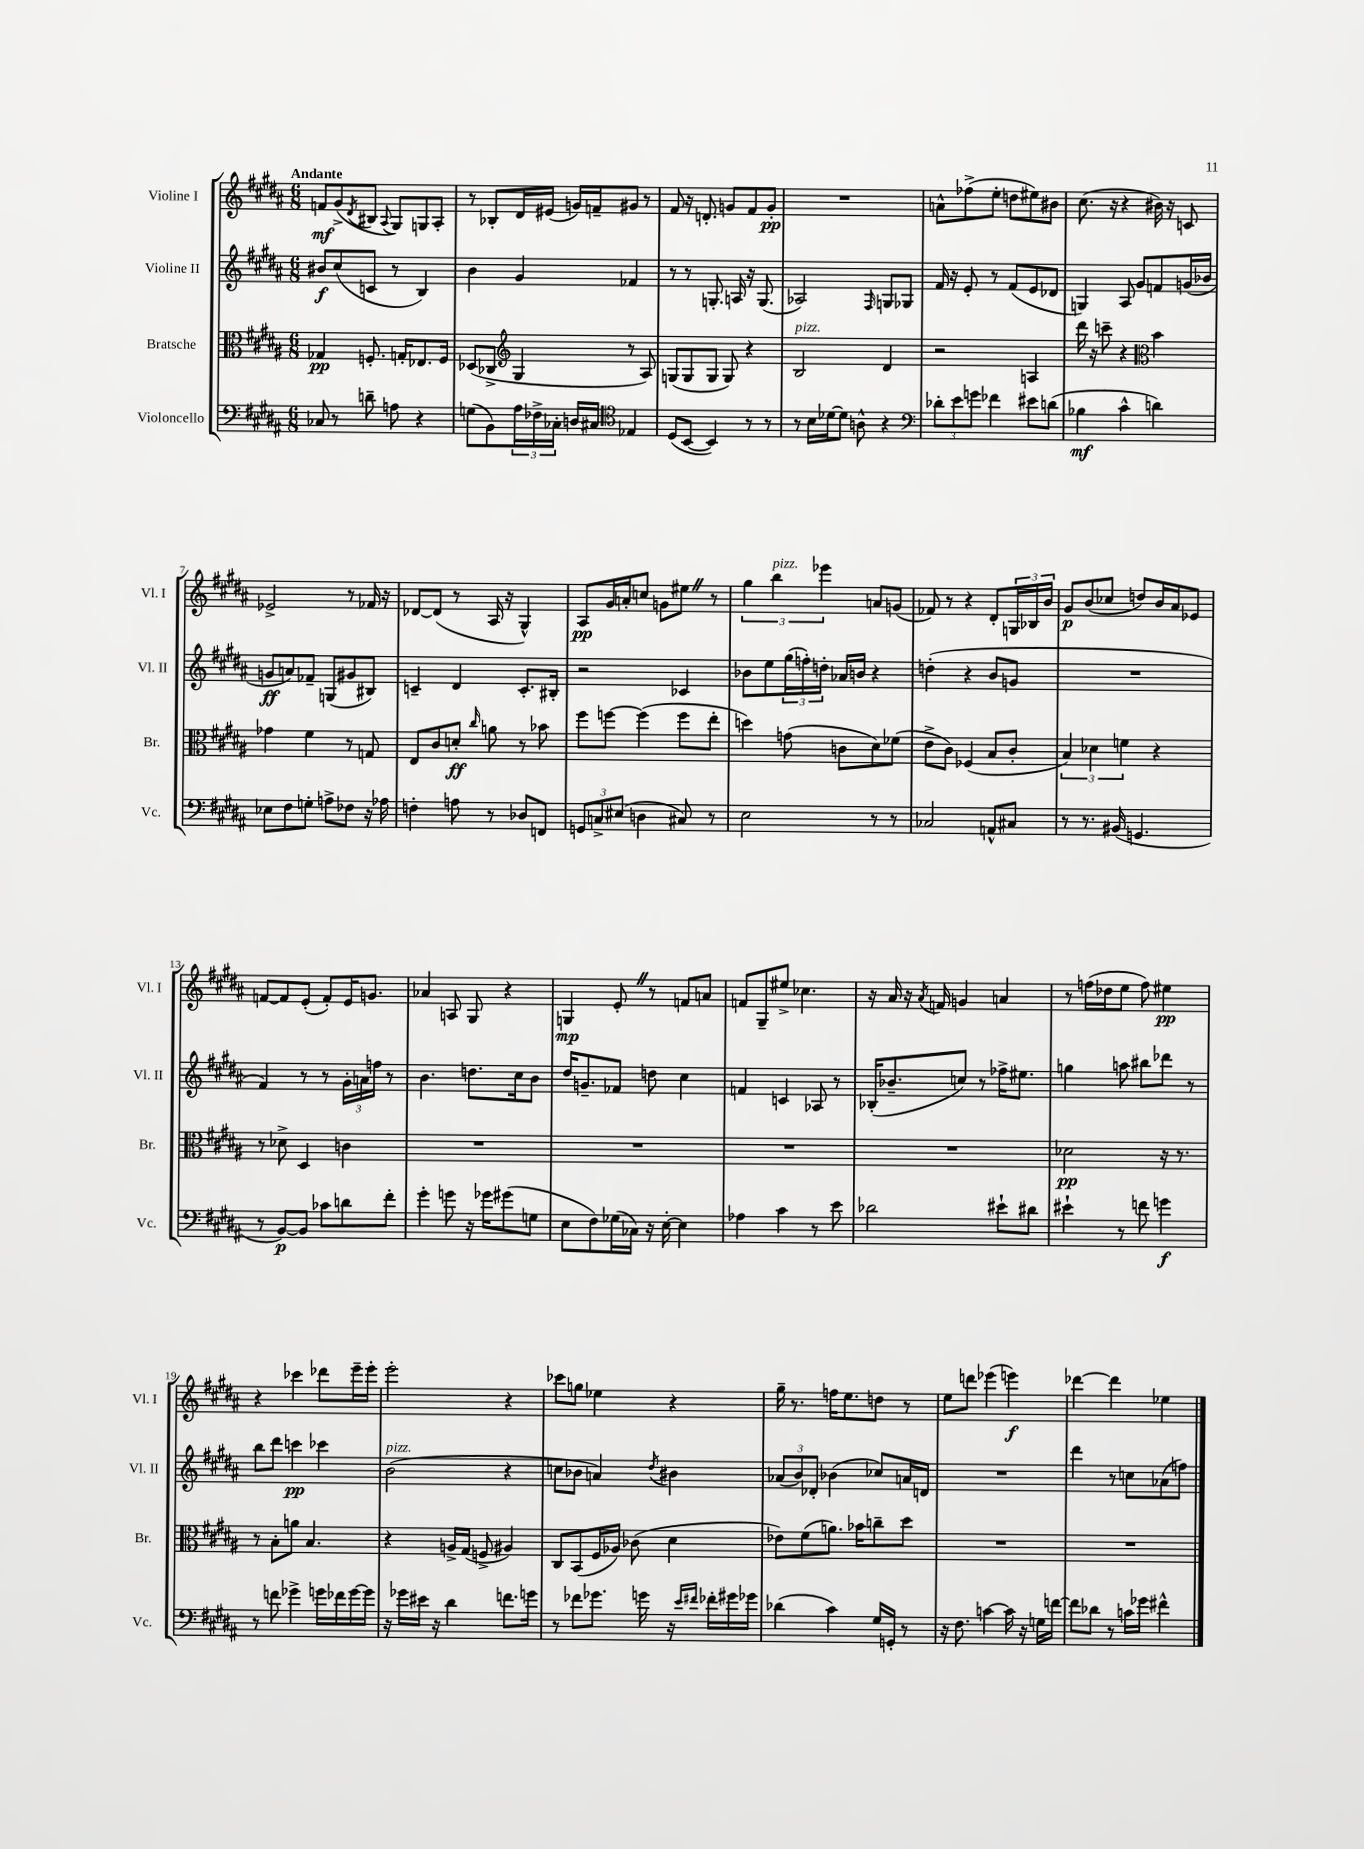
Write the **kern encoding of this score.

**kern	**kern	**kern	**kern
*staff4	*staff3	*staff2	*staff1
*clefF4	*clefC3	*clefG2	*clefG2
*k[f#c#g#d#a#]	*k[f#c#g#d#a#]	*k[f#c#g#d#a#]	*k[f#c#g#d#a#]
*M6/8	*M6/8	*M6/8	*M6/8
8C-/	4G-/	8b#/L	8f/L
8r	.	(8cc#/	(8g#^/
.	.	.	8qd#/
8d~\	8.F'/	8c/J	8B#/J
.	.	.	8qqA#/
8A\	.	8r	8G#/L)
.	16G'/LK	.	.
4r	8.E-/	4B/)	8G/
.	.	.	8A#'/J
.	16F/Jk	.	.
=	=	=	=
(8G\L	(8D-/L	4b\	8r
8BB\)	8C-^/J	.	8B-'/L
*	*clefG2	*	*
24A#\L	4G#/	4g#/	16d#/L
24F-^\	.	.	.
.	.	.	(16e#/JJ
24C-'\JJ	.	.	.
16D/LL	.	.	16g/LL)
16C#/JJ	.	.	16f~/J
*clefC4	*	*	*
4E-/	8r	4f-/	8g#/J
.	8A#/)	.	8r
=	=	=	=
(8D#/L	(8G/L	8r	8f#/
[8BB/J	8G/	8r	16r
.	.	.	8.d'/
4BB/])	8G/J	8.G'/	.
.	8G/)	.	8g/L
.	.	16A/	.
8r	4r	16r	8f#/
.	.	(8.G/	.
8r	.	.	8g'/J
=	=	=	=
8r	2B/	2A-/)	2.r
16B\LL	.	.	.
[16d-\J	.	.	.
8d-\]J	.	.	.
8A^^\	.	.	.
.	.	16qqF#/	.
4r	4d#/	8G/L	.
.	.	8G-/J	.
=	=	=	=
*clefF4	*	*	*
12d-'\L	2r	16f#/	8a^^\L
.	.	16r	.
12e\	.	.	.
.	.	8e'/	(8ff-^\
12g\J	.	.	.
4f-\	.	8r	8ee'\J
.	.	(8f#/L	8dd\L
8e#\L	4A/	8e/	8ee#\)
(8d\J	.	8d-/J	8b#\J
=	=	=	=
4B-\	16ddd#\	4G/)	(8.cc#\
.	16r	.	.
.	8ccc~\	.	.
.	.	.	16r
4c#^^\	4r	8A#/	4r
.	.	8g#/L	.
*	*clefC3	*	*
4d\)	4b\	8f/	16b#\)
.	.	.	16r
.	.	(16g/L	8c/
.	.	16b-/JJ	.
=	=	=	=
8E-\L	4g-\	8g/L	2e-^/
8F#\	.	8a/)	.
8G'\J	4f#\	8f-~/J	.
8A^\L	.	(8G/L	.
8F-\J	8r	8g#/	8r
16r	8G/	8B#/J)	16f-/
16A-\	.	.	16r
=	=	=	=
4F'\	8E/L	4c~/	[8d-/L
.	8c#/	.	(8d-/]J
8A\	8d'/J	4d#/	8r
.	16qqcc#/	.	.
8r	8a\	.	16A#/
.	.	.	16r
8D-/L	8r	8.c'/L	4G#^^/)
8FF/J	8b-\	.	.
.	.	16B#'/Jk	.
=	=	=	=
12GG/L	8ff#\L	2r	8A#/L
12C^/	.	.	.
.	[8ff\J	.	16g#/L
(12E#/J	.	.	.
.	.	.	16a'/J
4D\	(4ff\]	.	8cc/J
.	.	.	8g\L
8C#/)	8ff\L	4c-/	8ee#\J
8r	8ee'\J	.	8r
=	=	=	=
2E\	4dd\)	8b-\L	6gg#\
.	.	8ee\	.
.	.	.	6bb\
.	(8g\	(24gg#\L	.
.	.	24ff'\)	.
.	.	24dd'\JJ	6eee-\
.	8c\L	16a-/LL	.
.	.	16b/JJ	.
8r	8d#\)	4r	8a/L
8r	(8f-\J	.	(8g/J
=	=	=	=
2C-/	8e^\L	(4dd'\	8f-/)
.	8c#\J)	.	8r
.	(4F-/	4r	4r
8AA^^/L	8B/L	8b/L	8d#'/L
8C#/J	8c#'/J	8g/J	24G/L
.	.	.	24B-/
.	.	.	24b/JJ
=	=	=	=
8r	6B/)	2.r	8g#/L
8.r	.	.	(8b/
.	6d-\	.	.
.	.	.	8cc-/J
(16BB#/	.	.	.
.	6f\	.	.
4.GG/	.	.	8dd/L)
.	4r	.	16b/L
.	.	.	16a#/J
.	.	.	8e-/J
=	=	=	=
8r	8r	4f#/)	[8f/L
[8BB/L)	8d-^\	.	8f/]
8BB/]J	4D#/	8r	(8e'/J
8c-\L	.	8r	8f'/L)
8d\	4c\	24g#'\LL	16e/K
.	.	24a\	.
.	.	.	8.g/J
.	.	24ff\JJ	.
8f#'\J	.	8r	.
=	=	=	=
4g#'\	2.r	4.b\	4a-/
8g\	.	.	8A/
16r	.	8.dd\L	8G#/
16g-\LK	.	.	.
(8g#\	.	.	4r
.	.	16cc#\k	.
8G\J	.	8b\J	.
=	=	=	=
8E\L	2.r	16dd#/LK	4G/
.	.	8.g~/	.
8F#\)	.	.	.
(16G-\L	.	8f-/J	8e'/
16C-\JJ)	.	.	.
16r	.	8dd\	8r
[16E'\	.	.	.
4E\]	.	4cc#\	8f/L
.	.	.	8a/J
=	=	=	=
4A-\	2.r	4f/	8f/L
.	.	.	8G#~/
4c#\	.	4c/	8ee#^/J
.	.	.	4.cc-\
8r	.	8A-/	.
8e\	.	8r	.
=	=	=	=
2d-\	2.r	(16B-'/LK	16r
.	.	8.b-~/	16a#/
.	.	.	16r
.	.	.	8qa#/
.	.	.	16f/
.	.	8cc/J)	4g/
.	.	8r	.
8e#`\L	.	16ff-^\LK	4a/
.	.	8.ee#\J	.
8d#\J	.	.	.
=	=	=	=
4e#`\	2d-\	4gg\	8r
.	.	.	(16ff\LL
.	.	.	16dd-\J
8r	.	8aa\	8ee\J
8f\	.	8bb#\L	8ff\)
4g\	16r	8ddd-\J	4ee#\
.	8.r	.	.
.	.	8r	.
=	=	=	=
8r	8r	8bb\L	4r
8f\	8B'\L	8ddd#\J	.
4g-^\	8a\J	4ccc\	4ccc-\
.	4.B/	.	.
16g\LL	.	4ccc-\	8ddd-\L
16f-\	.	.	.
[16g\	.	.	16eee~\L
16g\]JJ	.	.	16eee'\JJ
=	=	=	=
16r	4r	(2b\	2eee'\
16g-\LL	.	.	.
16e#\JJ	.	.	.
16r	.	.	.
4d#\	16A^/LL	.	.
.	(16G#/JJ	.	.
.	8F^/	.	.
8.f\L	4A#/)	4r	4r
16g\Jk	.	.	.
=	=	=	=
8r	8C#/L	8cc\L	8ccc-\L
8f-\L	(8BB/	8b-\J	8gg\J
8.g-\J	16F#/L	4a/)	4ee-\
.	16A-/JJ)	.	.
.	(8c-\	.	.
16g\	.	.	.
.	.	8qdd#/	.
16r	4d#\	4b#\	4r
16qqe/LL	.	.	.
16qqf#/JJ	.	.	.
16f-'\LL	.	.	.
16g#\	.	.	.
16g-\JJ	.	.	.
=	=	=	=
(4d-\	8e-\L)	(12a-/L	16gg#~\
.	.	.	8.r
.	.	12b/)	.
.	(8f#\	.	.
.	.	12d-'/J	.
4c#\)	8.a\J)	(4b-\	16ff\LK
.	.	.	8.ee\
.	16b-\LK	.	.
16G#/LL	8cc~\	8cc-/L)	8dd\J
16GG'/JJ	.	.	.
8r	8dd#\J	16a/L	8r
.	.	16d/JJ	.
=	=	=	=
16r	2.r	2.r	8ee\L
8.F#\	.	.	.
.	.	.	8ddd\J
[4c\	.	.	(4eee-\
16c\]	.	.	4eee\)
16r	.	.	.
16G\LL	.	.	.
[16f\JJ	.	.	.
=	=	=	=
8f\]L	2.r	4ddd#\	[4ddd-\
8d-\J	.	.	.
8r	.	8r	4ddd-\]
16c\LL	.	8cc\L	.
16g-\JJ	.	.	.
4f#^^\	.	(8a-\	4ee-\
.	.	8ff\J)	.
==	==	==	==
*-	*-	*-	*-
